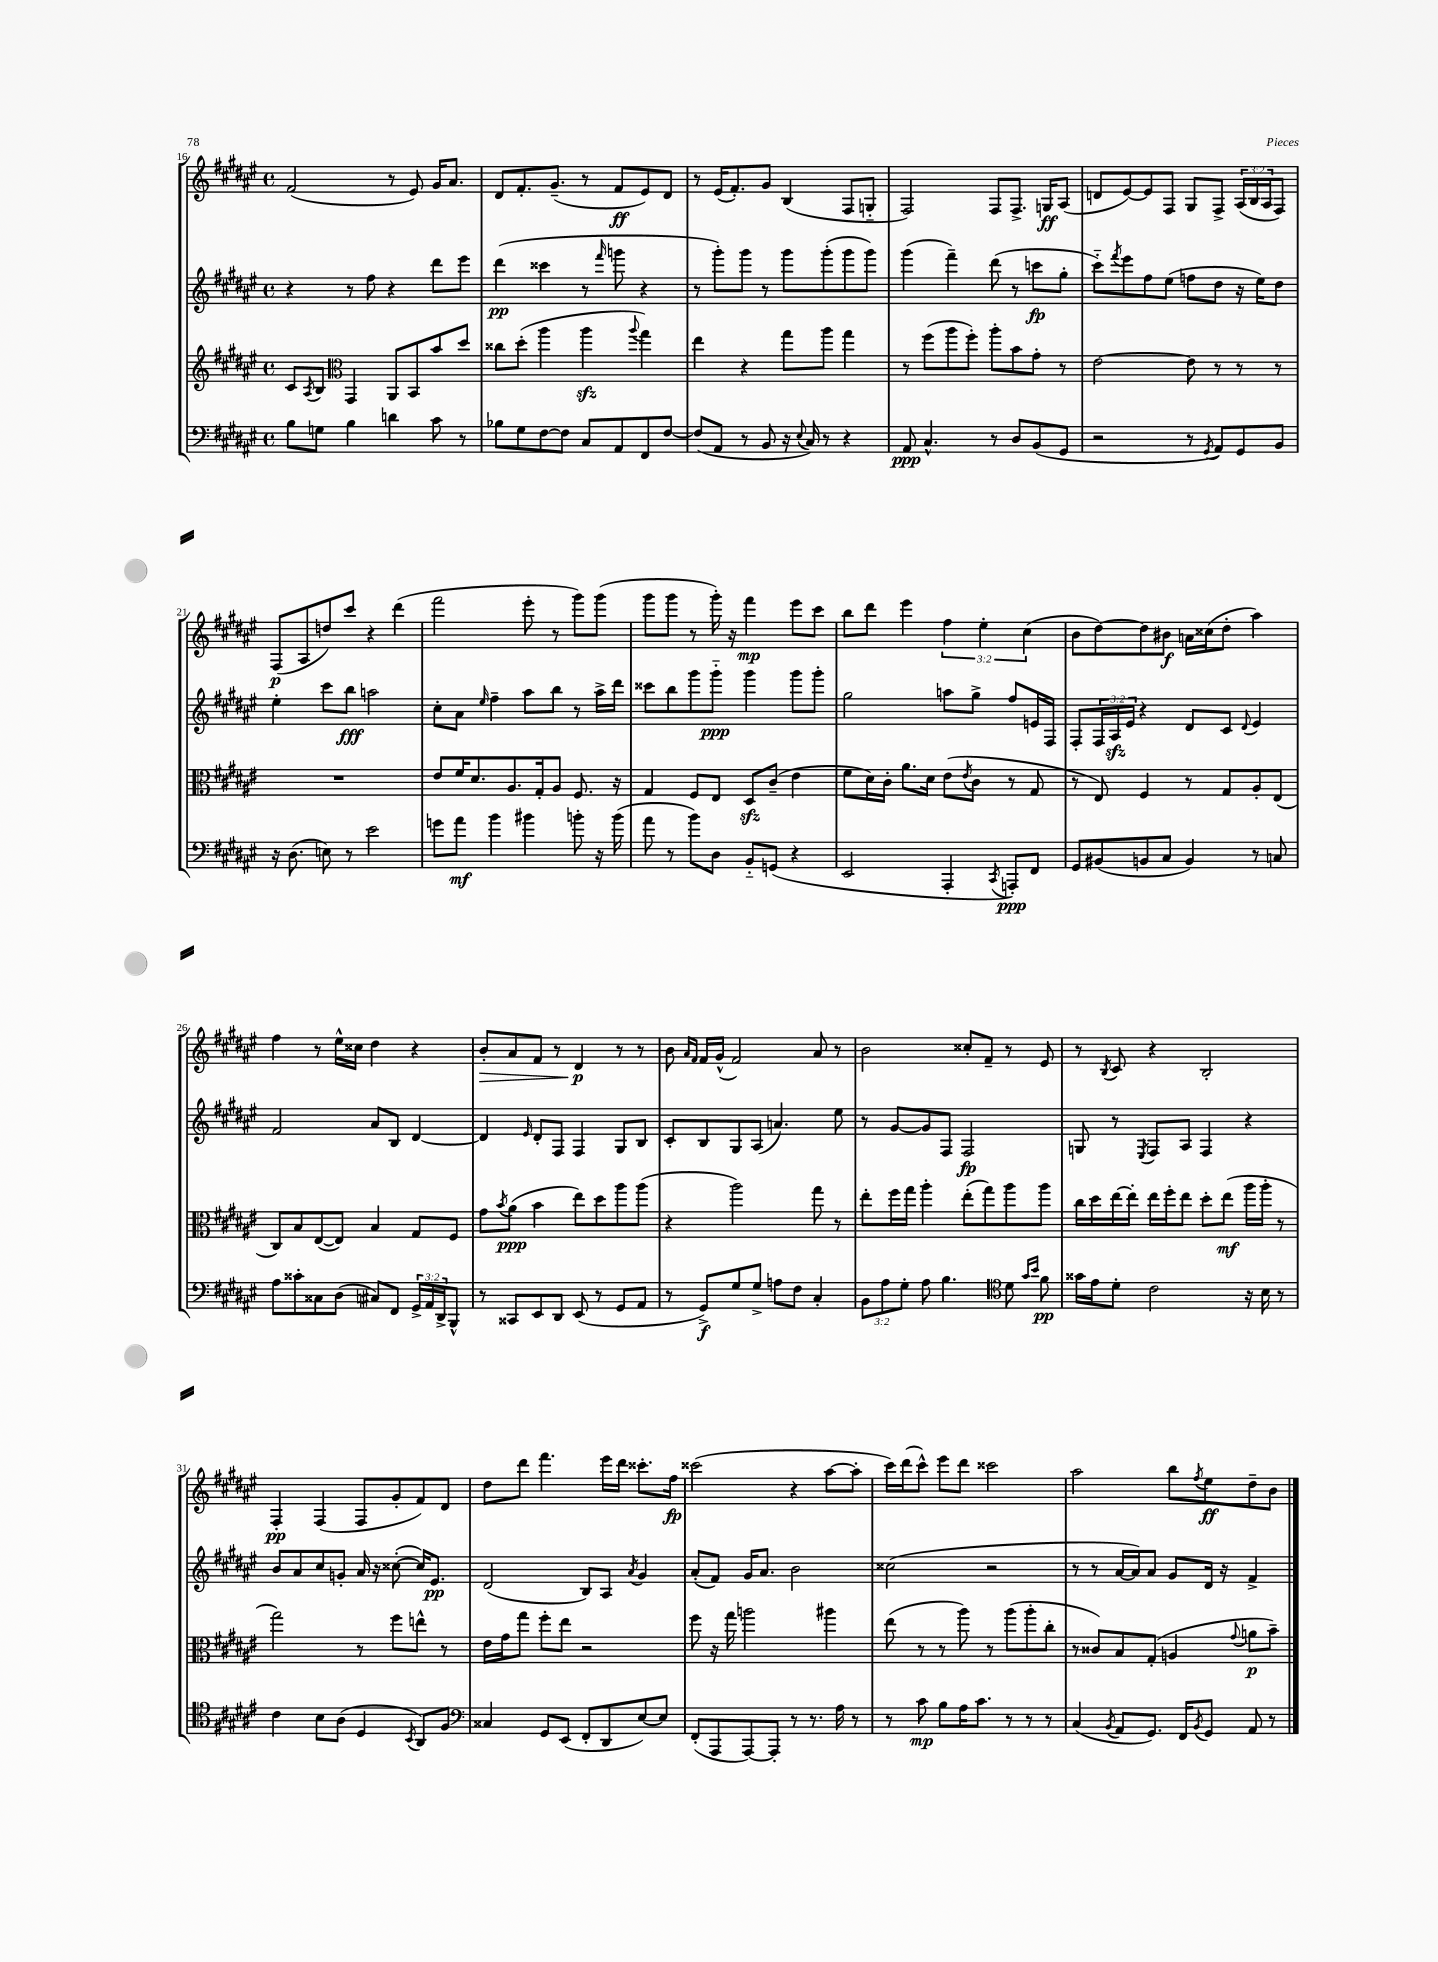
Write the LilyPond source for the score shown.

<<
\new StaffGroup <<
\new Staff = "s0" {
    \clef treble \key fis \major \defaultTimeSignature \time 4/4 \override Staff.TupletNumber.text = #tuplet-number::calc-fraction-text
    fis'2( r8 eis'8) gis'16 ais'8. |
    dis'8 fis'8.-. gis'8.--( r8 fis'8\ff eis'8) dis'8 |
    r8 eis'16( fis'8.-.) gis'8 b4( fis8 g8-_ |
    fis2) fis8 fis8.-> g16\ff ais8( |
    d'8 eis'8~) eis'8 fis8 gis8 fis8-> \tuplet 3/2 { ais16( b16 ais16 } fis8) |
    fis8\p( ais8 d''8) cis'''8 r4 dis'''4( |
    fis'''2 eis'''8-. r8 gis'''8) gis'''8( |
    gis'''8 gis'''8 r8 gis'''16-.) r16 fis'''4\mp eis'''8 cis'''8 |
    b''8 dis'''8 eis'''4 \tuplet 3/2 { fis''4 eis''4-. cis''4( } |
    b'8 dis''8~) dis''8 bis'8\f a'16 cisis''16( dis''8-. ais''4) |
    fis''4 r8 eis''16-^ cisis''16 dis''4 r4 |
    b'8-.\> ais'8 fis'8 r8 dis'4\p\! r8 r8 |
    b'8 \grace { ais'16 fis'16 } fis'16 gis'16-^( fis'2) ais'8 r8 |
    b'2 cisis''8-. fis'8-- r8 eis'8 |
    r8 \acciaccatura { b8 } cis'8 r4 b2-. |
    fis4-.\pp fis4( fis8 gis'8-. fis'8) dis'8 |
    dis''8 dis'''8 fis'''4. eis'''16 dis'''16 cisis'''8.-. fis''16\fp |
    cisis'''2( r4 ais''8~ ais''8-. |
    cis'''16) dis'''16( cis'''8-^) eis'''8 dis'''8 cisis'''2 |
    ais''2 b''8 \acciaccatura { fis''8 } eis''8\ff dis''8-- b'8 \bar "|." |
}
\new Staff = "s1" {
    \clef treble \key fis \major \defaultTimeSignature \time 4/4 \override Staff.TupletNumber.text = #tuplet-number::calc-fraction-text
    r4 r8 fis''8 r4 dis'''8 eis'''8 |
    dis'''4\pp( cisis'''4 r8 \grace { fis'''16 } g'''8 r4 |
    r8 gis'''8-.) gis'''8 r8 gis'''8 gis'''8-.( gis'''8 gis'''8) |
    gis'''4( fis'''4--) dis'''8( r8 c'''8\fp gis''8-. |
    cis'''8-_) \acciaccatura { fis'''8 } eis'''8 fis''8 eis''8( f''8 dis''8 r16 eis''16) dis''8 |
    eis''4-. cis'''8 b''8\fff a''2 |
    cis''8-. ais'8 \grace { eis''16 } fis''4-- ais''8 b''8 r8 ais''16-> dis'''16 |
    cisis'''8 b''8 gis'''8 gis'''8-_\ppp gis'''4 gis'''8 gis'''8-. |
    gis''2 a''8 gis''8-> fis''8 e'16 fis16 |
    fis8-. \tuplet 3/2 { fis16 ais16\sfz eis'16 } r4 dis'8 cis'8 \appoggiatura { dis'8 } eis'4 |
    fis'2 ais'8 b8 dis'4~ |
    dis'4 \grace { eis'16 } dis'8-. fis8 fis4 gis8 b8 |
    cis'8-. b8 gis8 ais8( a'4.) eis''8 |
    r8 gis'8~ gis'8 fis8 fis2\fp |
    g8 r8 \acciaccatura { eis8 } fis8 ais8 fis4 r4 |
    b'8 ais'8 cis''8 g'8-. ais'16 r16 cisis''8~-.( cisis''16) eis'8.\pp |
    dis'2( b8) ais8 \acciaccatura { ais'8 } gis'4 |
    ais'8-.( fis'8) gis'16 ais'8. b'2 |
    cisis''2( r2 |
    r8 r8 ais'16~ ais'16) ais'8 gis'8 dis'16 r16 fis'4-> \bar "|." |
}
\new Staff = "s2" {
    \clef treble \key fis \major \defaultTimeSignature \time 4/4
    cis'8 \acciaccatura { ais8 } b8 \clef alto gis,4 ais,8 b,8 b'8 dis''8 |
    cisis''8 dis''8-.( ais''4 ais''4\sfz \appoggiatura { ais''8 } gis''4) |
    eis''4 r4 gis''8 ais''8 gis''4 |
    r8 fis''8( ais''8 fis''8-.) ais''8-. b'8 gis'8-. r8 |
    eis'2~ eis'8 r8 r8 r8 |
    R1 |
    eis'8 fis'16 dis'8. ais8. gis16-. ais8 fis8. r16 |
    gis4 fis8 eis8 dis8\sfz cis'8--( eis'4 |
    fis'8 dis'16) cis'16-. ais'8. dis'16 eis'8( \acciaccatura { eis'8 } cis'8 r8 gis8 |
    r8 eis8) fis4 r8 gis8 ais8-. eis8( |
    cis8) b8 eis8~( eis8) b4 gis8 fis8 |
    gis'8 \acciaccatura { b'8 } ais'8\ppp( b'4 eis''8) dis''8 ais''8 ais''8( |
    r4 ais''2) gis''8 r8 |
    eis''8-. fis''16 gis''16 ais''4-. eis''8-.( gis''8) ais''8 ais''8 |
    cis''16 dis''16 eis''16~ eis''16-. eis''16 fis''16-. eis''8 dis''8-. eis''8\mf( ais''16 ais''16-. r8 |
    gis''2) r8 fis''8 e''8-^ r8 |
    eis'16 gis'16 gis''8 fis''8-. eis''8 r2 |
    fis''8 r16 gis''16 a''2 ais''4 |
    eis''8( r8 r8 ais''8) r8 ais''8( ais''8-. cis''8-. |
    r8 cisis'8) b8 gis8-.( a4 \appoggiatura { gis'8 } a'8\p b'8--) \bar "|." |
}
\new Staff = "s3" {
    \clef bass \key fis \major \defaultTimeSignature \time 4/4 \override Staff.TupletNumber.text = #tuplet-number::calc-fraction-text
    b8 g8 b4 d'4 cis'8 r8 |
    bes8 gis8 fis8~ fis8 cis8 ais,8 fis,8 fis8~ |
    fis8( ais,8 r8 b,8 r16 \appoggiatura { eis8 } cis16) r8 r4 |
    ais,8\ppp cis4.-^ r8 dis8 b,8( gis,8 |
    r2 r8 \acciaccatura { gis,8 } ais,8) gis,8 b,8 |
    r16 dis8.( e8) r8 eis'2 |
    g'8 ais'8\mf b'4 bis'4 b'8-. r16 b'16( |
    ais'8 r8 b'8) dis8 b,8-_ g,8( r4 |
    eis,2 ais,,4-. \acciaccatura { cis,8 } a,,8-.\ppp) fis,8 |
    gis,8 bis,8( b,8 cis8 b,4) r8 c8 |
    ais8 cisis'8-. cisis8 dis8( cis8) fis,8 \tuplet 3/2 { gis,16-> ais,16 dis,16-> } b,,8-^ |
    r8 cisis,8 eis,8 dis,8 eis,8( r8 gis,8 ais,8 |
    r8 gis,8->\f) gis8 gis8-> a8 fis8 cis4-. |
    \tuplet 3/2 { b,8 ais8 gis8-. } ais8 b4. \clef tenor dis'8 \grace { gis'16 b'16 } fis'8\pp |
    gisis'16 eis'16 dis'8-. cis'2 r16 b16 r8 |
    cis'4 b8 ais8( dis4 \acciaccatura { b,8 } ais,8) fis8 |
    \clef bass cisis4 gis,8 eis,8( fis,8-. dis,8 eis8~) eis8 |
    fis,8-.( ais,,8 ais,,8~) ais,,8-. r8 r8. ais16 r8 |
    r8 cis'8\mp b8 ais16 cis'8. r8 r8 r8 |
    cis4( \acciaccatura { b,8 } ais,8 gis,8.) fis,16 \acciaccatura { b,8 } gis,8 ais,8 r8 \bar "|." |
}
>>
>>
\layout { \context { \Score currentBarNumber = #16 } }
